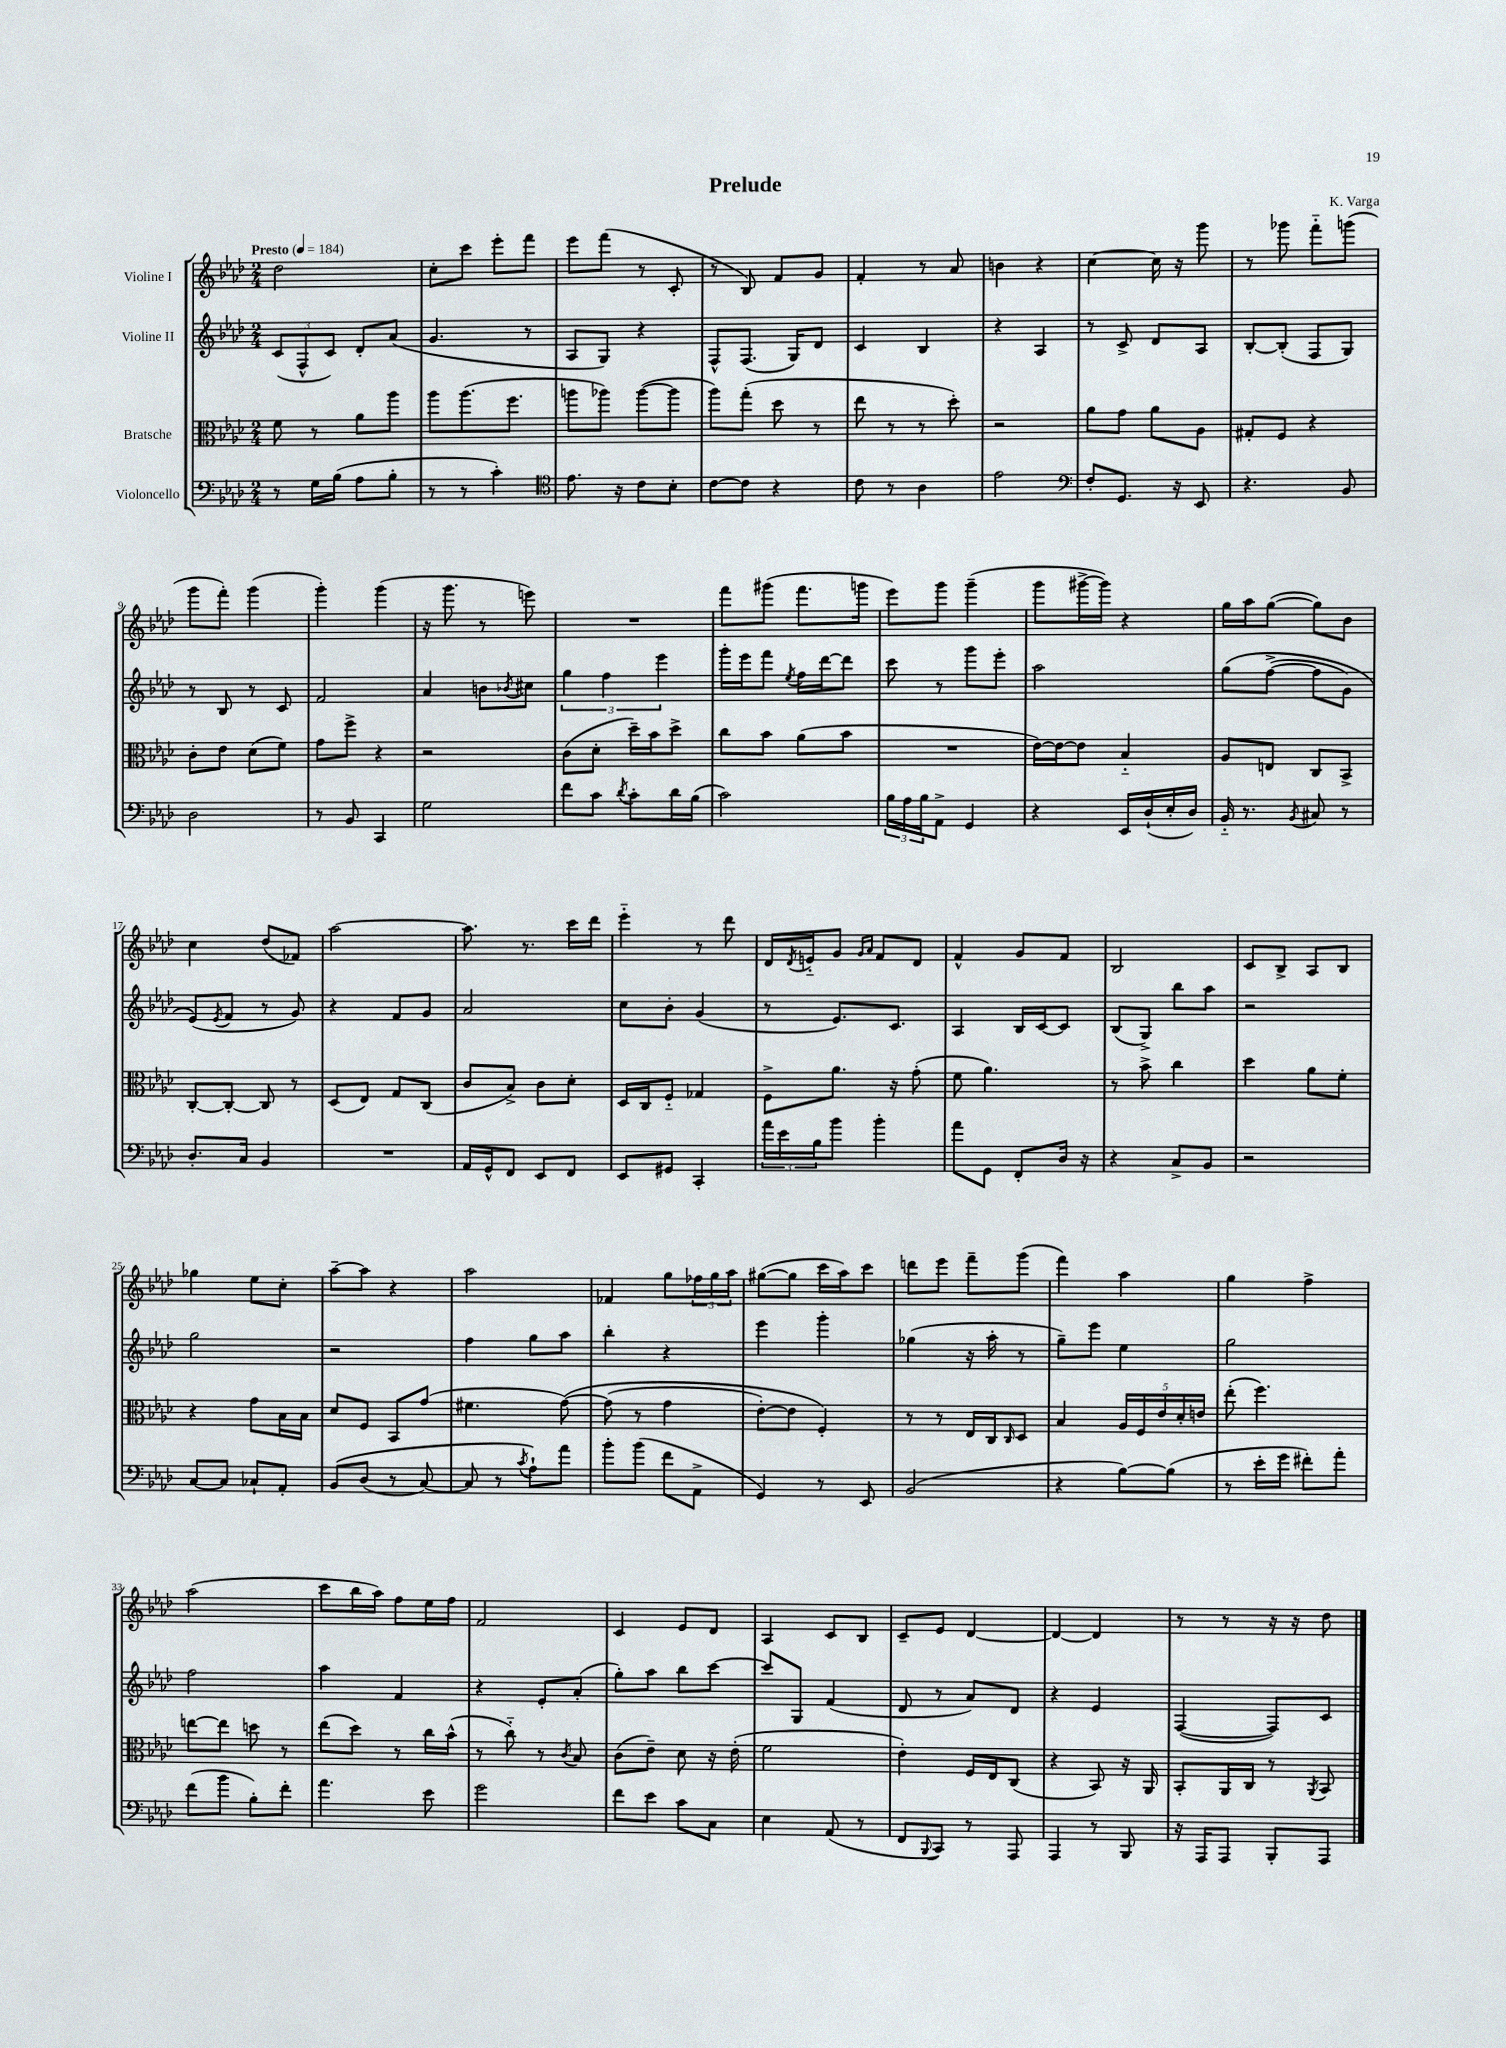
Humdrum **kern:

**kern	**kern	**kern	**kern
*staff4	*staff3	*staff2	*staff1
*clefF4	*clefC3	*clefG2	*clefG2
*k[b-e-a-d-]	*k[b-e-a-d-]	*k[b-e-a-d-]	*k[b-e-a-d-]
*M2/4	*M2/4	*M2/4	*M2/4
*MM184	*MM184	*MM184	*MM184
8r	8f\	(12c/L	2dd-\
.	.	12F^^/	.
16G\LL	8r	.	.
.	.	12c/J)	.
(16B-\JJ	.	.	.
8A-\L	8a-\L	8d-'/L	.
8B-'\J	8aa-\J	(8a-/J	.
=	=	=	=
8r	8aa-\L	4.g/	8cc'\L
8r	(8.aa-\	.	8ccc\J
4c'\)	.	.	8eee-'\L
.	8.ff\J	.	.
.	.	8r	8fff\J
=	=	=	=
*clefC4	*	*	*
8.e-\	8aa\L	8A-/L	8eee-\L
.	8aa-\J)	8G/J)	(8fff\J
16r	.	.	.
8c\L	([8aa-\L	4r	8r
8B-'\J	8aa-\]J	.	8c'/
=	=	=	=
[8c\L	8aa-\L)	8F^^/L	8r
8c\]J	(8gg'\J	(8.F/J	8B-/)
4r	8dd-\	.	8f/L
.	.	16G/LK)	.
.	8r	8d-/J	8g/J
=	=	=	=
8c\	8ee-\	4c/	4f'/
8r	8r	.	.
4A-\	8r	4B-/	8r
.	8dd-'\)	.	8a-/
=	=	=	=
2e-\	2r	4r	4b\
.	.	4A-/	4r
=	=	=	=
*clefF4	*	*	*
8F'/L	8a-\L	8r	[4cc\
8.GG/J	8g\J	8c^/	.
.	8a-\L	8d-/L	16cc\]
16r	.	.	16r
8EE-/	8A-\J	8A-/J	8ggg\
=	=	=	=
4.r	8G#'/L	[8B-'/L	8r
.	8F/J	(8B-'/]J	8ggg-\
.	4r	8F/L	8fff'~\L
8BB-/	.	8G/J)	(8ggg\J
=	=	=	=
2D-\	8c'\L	8r	8ggg\L
.	8e-\J	8B-/	8fff'\J)
.	(8d-\L	8r	(4ggg\
.	8f\J)	8c/	.
=	=	=	=
8r	8g\L	2f/	4ggg'\)
8BB-/	8ff^\J	.	.
4CC/	4r	.	(4ggg\
=	=	=	=
2G\	2r	4a-/	16r
.	.	.	8.ggg\
.	.	8b\L	8r
.	.	8qb-/	.
.	.	8cc#\J	8eee\)
=	=	=	=
8f\L	(8c\L	6gg\	2r
8c\J	8d-'\J	.	.
.	.	6ff\	.
8qd-/	.	.	.
8c'\L	16dd-~\LL)	.	.
.	16b-\J	.	.
.	.	6eee-\	.
16d-\L	8dd-^\J	.	.
(16B-\JJ	.	.	.
=	=	=	=
2c\)	8cc\L	16ggg'\LL	8fff\L
.	.	16eee-\J	.
.	8b-\J	8fff\J	(8ggg#\J
.	.	8qee-/	.
.	(8a-\L	16ff\LL	8.fff\L
.	.	[16ddd-\J	.
.	8b-\J	8ddd-\]J	.
.	.	.	16ggg\Jk
=	=	=	=
24B-\LL	2r	8ccc\	8eee-\L)
24A-\	.	.	.
24B-\J	.	.	.
8AA-^\J	.	8r	8ggg\J
4GG/	.	8ggg\L	(4ggg~\
.	.	8eee-'\J	.
=	=	=	=
4r	[16e-\LL)	2aa-\	8ggg\L
.	16e-\_J	.	.
.	8e-\]J	.	[16ggg#^\L
.	.	.	16ggg#\]JJ)
16EE-/LL	4B-'~/	.	4r
(16D-`/	.	.	.
16E-'/	.	.	.
16D-/JJ)	.	.	.
=	=	=	=
16BB-'~/	8A-/L	&(8gg\L	16gg\LL
8.r	.	.	16aa-\J
.	8E/J	([8ff^\J	([8gg\J
8qBB-/	.	.	.
8C#/	8C/L	8ff\]L	8gg\]L)
8r	8BB-^/J	8g\J)	8b-\J
=	=	=	=
8.D-'/L	[8C'/L	(8e-/L&)	4cc\
.	.	8qe-/	.
.	8C'/_J	8f/J	.
16C/Jk	.	.	.
4BB-/	8C/]	8r	(8dd-/L
.	8r	8g/)	8f-/J)
=	=	=	=
2r	(8D-/L	4r	[2aa-\
.	8E-/J)	.	.
.	8G/L	8f/L	.
.	(8C/J	8g/J	.
=	=	=	=
16AA-/LL	8c/L	2a-/	8.aa-\]
16GG^^/J	.	.	.
8FF/J	8B-^/J)	.	.
.	.	.	8.r
8EE-/L	8c\L	.	.
8FF/J	8d-'\J	.	16ccc\LL
.	.	.	16ddd-\JJ
=	=	=	=
8EE-/L	16D-/LL	8cc\L	4eee-'~\
.	16C/J	.	.
8GG#/J	8F'~/J	8b-'\J	.
4CC'/	4G-/	(4g/	8r
.	.	.	8ddd-\
=	=	=	=
24a-\LL	8F^\L	8r	16d-/LL
24e-\	.	.	.
.	.	.	8qd-/
.	.	.	16e'~/J
24B-\J	.	.	.
8b-\J	8.a-\J	8.e-/L)	8g/J
.	.	.	16qqg/LL
.	.	.	16qqa-/JJ
4b-'\	.	.	8f/L
.	16r	8.c/J	.
.	(8g'\	.	8d-/J
=	=	=	=
8a-\L	8f\	4A-/	4f^^/
8GG\J	4.a-\)	.	.
8FF'/L	.	16B-/LL	8g/L
.	.	[16c/J	.
16D-/Jk	.	8c/]J	8f/J
16r	.	.	.
=	=	=	=
4r	8r	(8B-/L	2B-/
.	8b-^\	8G^/J)	.
8C^/L	4cc\	8bb-\L	.
8BB-/J	.	8aa-\J	.
=	=	=	=
2r	4dd-\	2r	8c/L
.	.	.	8B-^/J
.	8a-\L	.	8A-/L
.	8f'\J	.	8B-/J
=	=	=	=
[8C/L	4r	2gg\	4gg-\
8C/]J	.	.	.
8C-`/L	8g\L	.	8ee-\L
8AA-'/J	16B-\L	.	8cc'\J
.	16B-\JJ	.	.
=	=	=	=
&(8BB-/L	8d-/L	2r	[8aa-~\L
(8D-/J	8F/J	.	8aa-\]J
8r	8BB-/L	.	4r
[8C/)	(8g/J	.	.
=	=	=	=
8C/]	4.f#\	4ff\	2aa-\
8r	.	.	.
8qc/	.	.	.
8A-`\L&)	.	8gg\L	.
8a-\J	&([8g\)	8aa-\J	.
=	=	=	=
8b-'\L	(8g\]	4bb-'\	4f-/
(8b-\J	8r	.	.
8f\L	4g\	4r	8gg\L
8AA-^\J	.	.	24ff-\L
.	.	.	24gg\
.	.	.	24aa-\JJ
=	=	=	=
4GG/)	[8e-'\L)	4eee-\	([8gg#\L
.	8e-\]J	.	8gg#\]J
8r	4F'/&)	4ggg'\	16ccc\LL
.	.	.	16aa-\J)
8EE-/	.	.	8ccc\J
=	=	=	=
(2BB-/	8r	(4gg-\	8ddd\L
.	8r	.	8eee-\J
.	16E-/LL	16r	8fff~\L
.	16C/J	16aa-'\	.
.	16qqC/	.	.
.	8D-/J	8r	(8ggg\J
=	=	=	=
4r	4B-/	8gg~\L)	4fff\)
.	.	8eee-\J	.
[8B-\L)	20A-/LL	4ee-\	4aa-\
.	20F/	.	.
.	20e-/	.	.
(8B-\]J	.	.	.
.	20d-'/	.	.
.	20e/JJ	.	.
=	=	=	=
8r	(8ee-'\	2gg\	4gg\
16e-'\LL	4.ff\)	.	.
16g\JJ	.	.	.
8f#'\L)	.	.	4ff^\
8a-'\J	.	.	.
=	=	=	=
(8f\L	[8ee\L	2ff\	(2aa-\
8b-\J	8ee\]J	.	.
8B-'\L)	8dd\	.	.
8f'\J	8r	.	.
=	=	=	=
4.a-\	(8ee-\L	4aa-\	8ccc\L
.	8dd-\J)	.	16bb-\L
.	.	.	16aa-\JJ)
.	8r	4f/	8ff\L
8e-\	16cc\LL	.	16ee-\L
.	(16b-^^\JJ	.	16ff\JJ
=	=	=	=
2g\	8r	4r	2f/
.	8cc'~\)	.	.
.	8r	8e-'/L	.
.	8qc/	.	.
.	8B-/	(8a-'/J	.
=	=	=	=
8f\L	(8c\L	8gg'\L)	4c/
8e-\J	8e-~\J)	8aa-\J	.
8c\L	8d-\	8bb-\L	8e-/L
8C\J	16r	[8ccc\J	8d-/J
.	(16e-'\	.	.
=	=	=	=
4E-\	2f\	8ccc/]L	4A-/
.	.	8G/J	.
(8AA-/	.	(4f/	8c/L
8r	.	.	8B-/J
=	=	=	=
8FF/L	4e-'\)	8d-/	8c~/L
8qqBBB-/	.	.	.
8CC/J)	.	8r	8e-/J
8r	16F/LL	8a-/L)	[4d-/
.	16E-/J	.	.
8AAA-/	(8C/J	8d-/J	.
=	=	=	=
4AAA-/	4r	4r	4d-/_
8r	8BB-/)	4e-/	4d-/]
8BBB-/	16r	.	.
.	16AA-/	.	.
=	=	=	=
16r	8BB-'/L	([4F/	8r
16AAA-/LK	.	.	.
8AAA-/J	16AA-/L	.	8r
.	16C/JJ	.	.
8BBB-'/L	8r	8F/]L)	16r
.	.	.	16r
.	8qAA-/	.	.
8AAA-/J	8BB-/	8c/J	8dd-\
==	==	==	==
*-	*-	*-	*-
